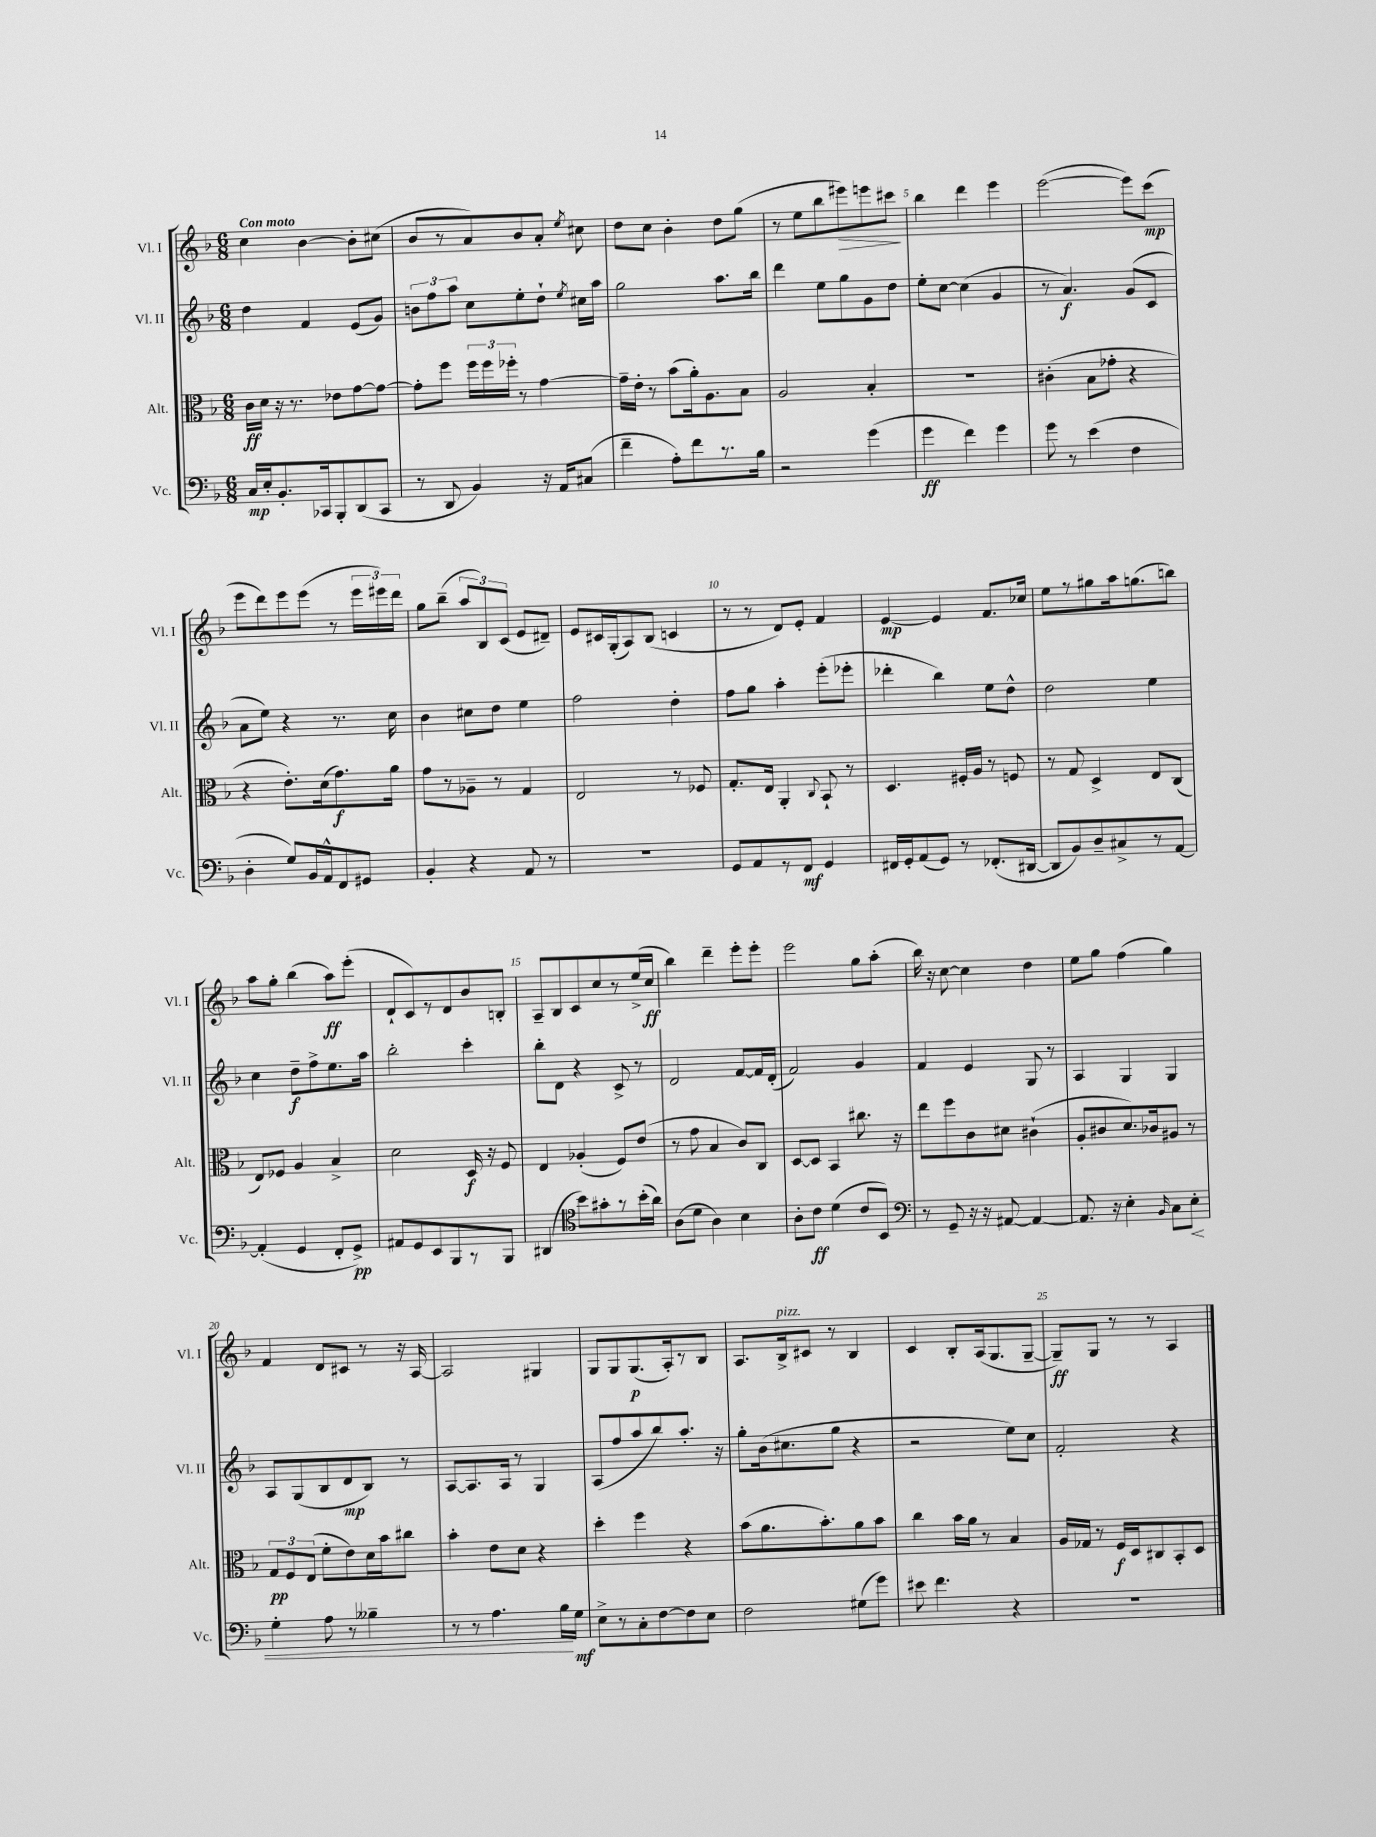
<<
\new StaffGroup <<
\new Staff = "s0" \with { instrumentName = "Vl. I" shortInstrumentName = "Vl. I" } {
    \clef treble \key f \major \numericTimeSignature \time 6/8 \tempo "Con moto"
    \autoBeamOff c''4 bes'4~ bes'8[-. cis''8]( |
    bes'8[ r8 a'8) bes'8 a'8]-. \acciaccatura { e''8 } cis''8 |
    d''8[ c''8] bes'4-. d''8[ g''8]( |
    r8 e''8[ bes''8 eis'''8\>) e'''8 cis'''8]\! |
    bes''4 d'''4 e'''4 |
    e'''2~( e'''8[) c'''8]\mp( |
    e'''8[ d'''8) e'''8 e'''8]( r8 \tuplet 3/2 { e'''16[ eis'''16) d'''16] } |
    g''8[ bes''8]--( \tuplet 3/2 { a''8[ bes8) c'8]( } e'8[ dis'8]--) |
    e'8[ cis'16 g16-.( a8) bes8]( c'4 |
    r8 r8 d'8[) e'8]-. f'4 |
    e'4~\mp e'4 f'8.[ ces''16] |
    e''8[ r8 gis''8 a''16 g''8.( b''8]) |
    a''8[ g''8]-. bes''4( a''8[\ff) e'''8]-.( |
    d'8[-! c'8) r8 d'8 bes'8 b8]-. |
    a8[-- bes8 c'8 c''8 r8 e''16->( c''16]\ff |
    bes''4) d'''4-- e'''8[-. e'''8]-. |
    e'''2 g''8[ a''8]-.( |
    bes''16) r16 c''8~ c''4 d''4 |
    e''8[ g''8] f''4( g''4) |
    f'4 d'8[ cis'8] r8 r16 a16~ |
    a2 gis4 |
    g8[ g8 g8.\p( a16-.) r8 bes8] |
    a8.[ bes16->^\markup { \italic "pizz." } cis'8] r8 bes4 |
    c'4 bes8[-. a16( g8. g8]~-- |
    g8[--\ff) g8] r8 r8 a4 \bar "|." |
}
\new Staff = "s1" \with { instrumentName = "Vl. II" shortInstrumentName = "Vl. II" } {
    \clef treble \key f \major \numericTimeSignature \time 6/8
    \autoBeamOff d''4 f'4 e'8[( g'8]) |
    \tuplet 3/2 { b'8[ f''8 a''8] } c''8[ e''8-. d''8]-! \acciaccatura { e''8 } cis''16[ a''16] |
    g''2 a''8.[ bes''16] |
    d'''4 e''8[ g''8 g'8 d''8] |
    e''8[-. c''8]~ c''4( g'4 |
    r8 a'4.\f) g'8[( c'8] |
    a'8[ e''8]) r4 r8. c''16 |
    bes'4 cis''8[ d''8] e''4 |
    f''2 d''4-. |
    f''8[ g''8] a''4-. e'''8[-.( ees'''8]-. |
    des'''4-. bes''4) e''8[ d''8]-^ |
    d''2 e''4 |
    c''4 d''8[--\f f''8-> e''8. a''16] |
    bes''2-. c'''4-. |
    bes''8[-. d'8] r4 c'8-> r8 |
    d'2 f'8[~ f'16 d'16]-.( |
    f'2) g'4 |
    f'4 e'4 g8 r8 |
    a4 g4 g4 |
    a8[ g8( bes8 d'8\mp bes8]) r8 |
    a8[~ a8. a16] r8 g4 |
    a8[( f''8 a''8 bes''8) a''8.]-. r16 |
    g''8[-. bes'16( cis''8. g''8] r4 |
    r2 e''8[) c''8] |
    f'2-. r4 \bar "|." |
}
\new Staff = "s2" \with { instrumentName = "Alt." shortInstrumentName = "Alt." } {
    \clef alto \key f \major \numericTimeSignature \time 6/8
    \autoBeamOff c'16[\ff d'16] r16 r8. ees'8[ g'8~ g'8]~ |
    g'8[-. f''8] \tuplet 3/2 { f''16[ f''16 fes''16]-. } r8 g'4~ |
    g'16[-- e'16]-. r8 bes'8[( a'16-.) a8. bes8] |
    a2 bes4-. |
    R2. |
    cis'4-.( bes8[ ges'8]-. r4 |
    r4 e'8.[-.) d'16( g'8.\f) a'16] |
    g'8[ r8 aes8]-- r8 g4 |
    e2 r8 fes8 |
    g8.[-. e16] a,4-. \appoggiatura { c8 } bes,8-! r8 |
    d4. fis16[-. a16] r8 f8 |
    r8 g8 d4-> e8[ c8]( |
    e8[) fes8] a4 bes4-> |
    d'2 d16\f r16 f8 |
    e4 aes4-.( f8[) e'8]( |
    r8 g'8 bes4 c'8[) c8] |
    d8[~ d8] bes,4 cis''8. r16 |
    e''8[ f''8 c'8 dis'8] cis'4-!( |
    a8[-. cis'8 d'8.) ces'16 ais8] r8 |
    \tuplet 3/2 { g8[\pp f8 e8]( } f'8[-. e'8) d'16 bes'16 cis''8] |
    bes'4-. e'8[ d'8] r4 |
    d''4-. f''4 r4 |
    bes'8[( a'8. bes'8.-.) a'8 bes'8] |
    c''4 bes'16[ a'16] r8 bes4 |
    a16[ ges16] r8 f16[\f d16 cis8 bes,8-. d8] \bar "|." |
}
\new Staff = "s3" \with { instrumentName = "Vc." shortInstrumentName = "Vc." } {
    \clef bass \key f \major \numericTimeSignature \time 6/8
    \autoBeamOff c16[\mp e16-. bes,8.-. ces,16 bes,,8-. d,8( ces,8] |
    r8 d,8 bes,4) r16 a,16[ cis8]( |
    f'4-- a8[-.) f'8 r8. bes16] |
    r2 g'4( |
    g'4\ff f'4) g'4 |
    g'8 r8 e'4( f4 |
    d4-. g8[) bes,16 a,16-^ f,8 gis,8] |
    bes,4-. r4 a,8 r8 |
    R2. |
    g,8[ a,8 r8 f,8]\mf g,4 |
    fis,16[ g,16-. a,8( g,8]) r8 fes,8.[-.( dis,16]~ |
    dis,8[ bes,8) d8-- cis8-> r8 a,8]~ |
    a,4-.( g,4 f,8[-. g,8]->\pp) |
    ais,8[ g,8 e,8 bes,,8 r8 bes,,8] |
    dis,4( \clef tenor bes'8[) gis'8-. r8 bes'16-.( a'16]) |
    a8[( d'8] a4) bes4 |
    a8[-. c'8]\ff d'4( c'8[ bes,8]) |
    \clef bass r8 g,8-- r16 r16 ais,8~ ais,4~ |
    ais,8. r16 e4-. \grace { bes,16 } c8[ e8]-.\< |
    g4-. a8 r8 beses4-- |
    r8 r8 a4. bes16[\! g16]\mf |
    e8[-> r8 c8-. f8~ f8 e8] |
    f2 gis8[( g'8]) |
    eis'8 f'4. r4 |
    R2. \bar "|." |
}
>>
>>
\layout { \context { \Score \override BarNumber.break-visibility = ##(#f #t #t) barNumberVisibility = #(every-nth-bar-number-visible 5) } }
